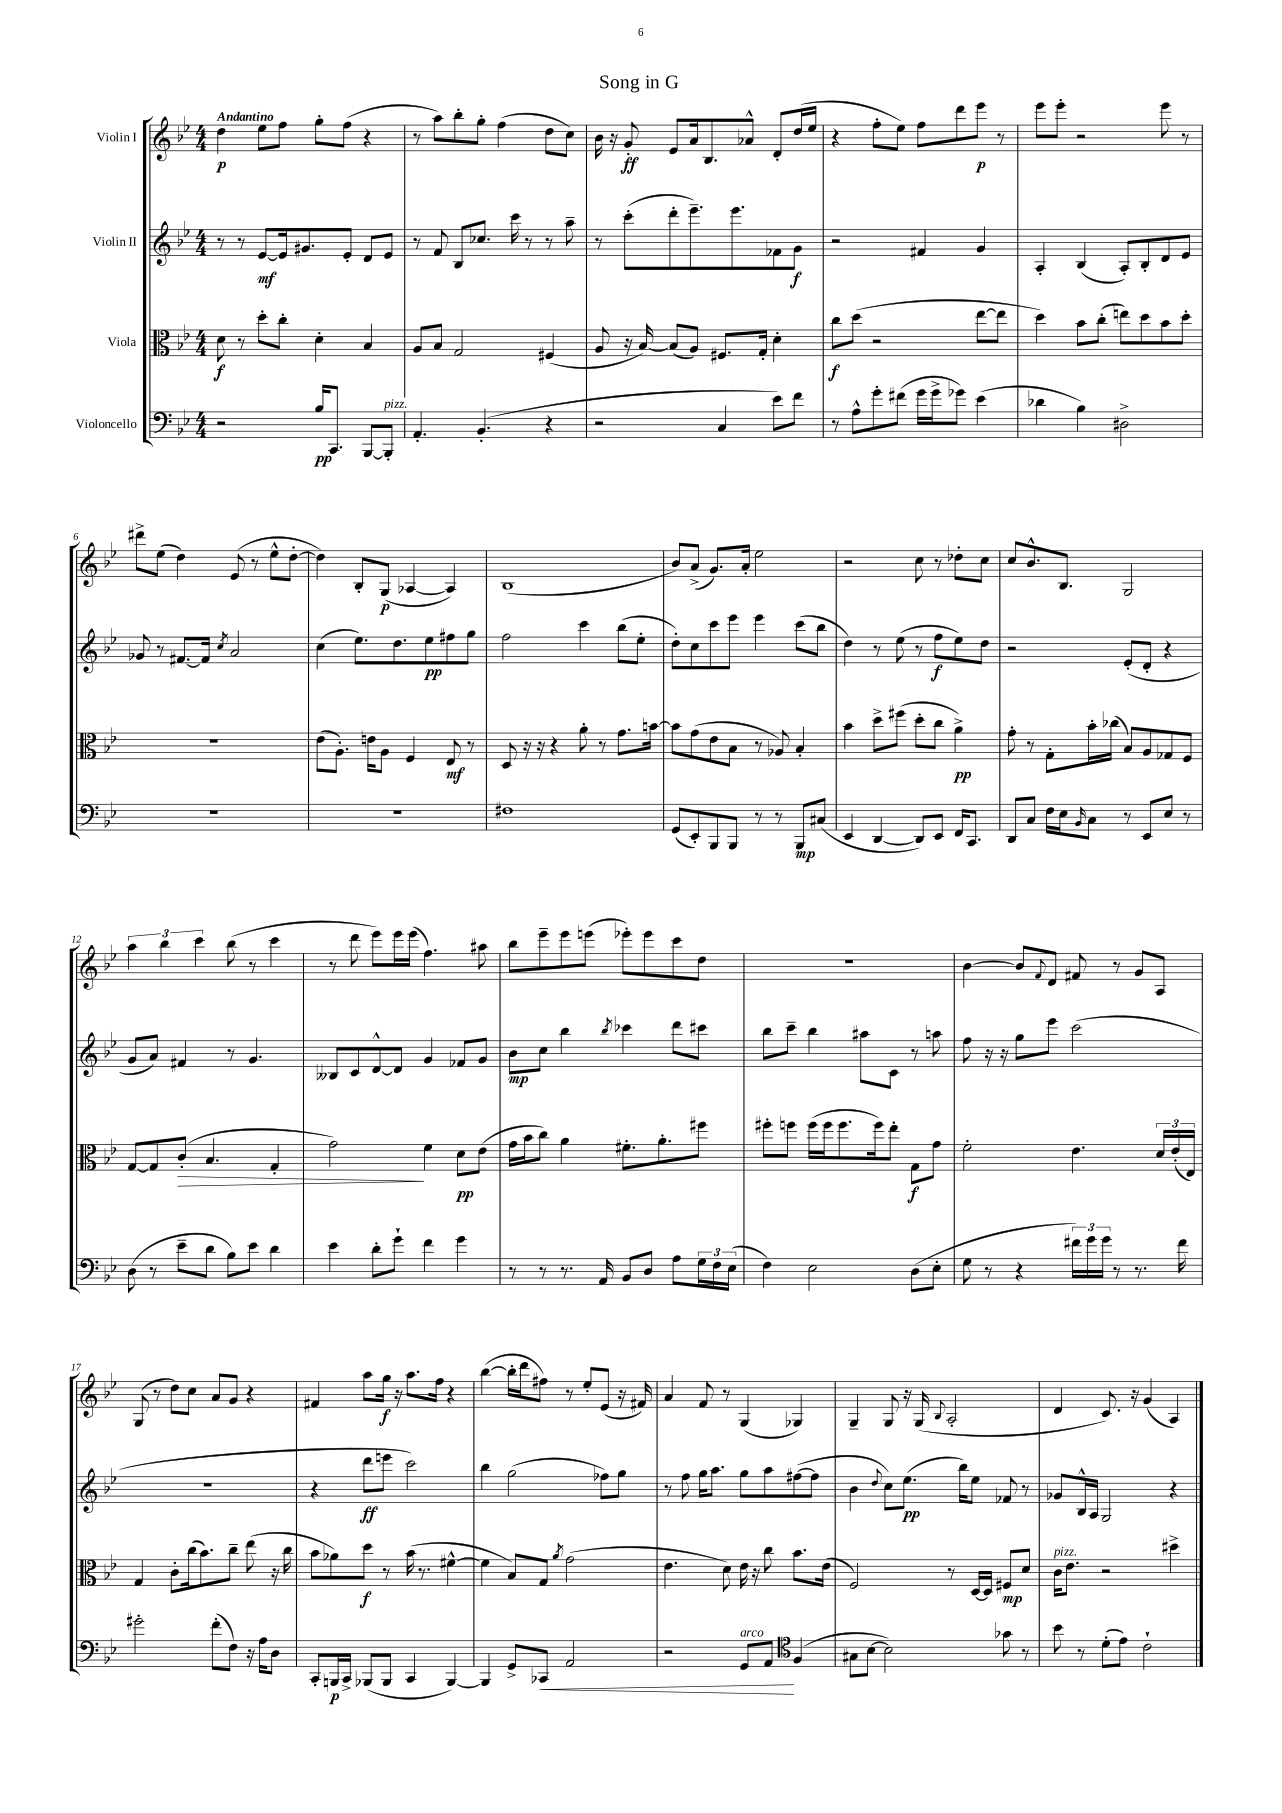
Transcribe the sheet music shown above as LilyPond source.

\header { title = "Song in G" }
<<
\new StaffGroup <<
\new Staff = "s0" \with { instrumentName = "Violin I" } {
    \clef treble \key bes \major \numericTimeSignature \time 4/4 \tempo "Andantino"
    d''4\p ees''8 f''8 g''8-. f''8( r4 |
    r8 a''8) bes''8-. g''8-. f''4( d''8 c''8) |
    bes'16 r16 g'8-.\ff ees'8 a'16 bes8. aes'8-^ d'8-. d''16( ees''16 |
    r4 f''8-. ees''8) f''8 d'''8 ees'''8\p r8 |
    ees'''8 ees'''8-. r2 ees'''8 r8 |
    dis'''8-> ees''8( d''4) ees'8( r8 ees''8-^ d''8~-. |
    d''4) bes8-. g8\p( aes4~ aes4) |
    bes1( |
    bes'8) a'8->( g'8.) a'16-. ees''2 |
    r2 c''8 r8 des''8-. c''8 |
    c''8 bes'8.-^ bes8. g2 |
    \tuplet 3/2 { a''4 bes''4 c'''4 } bes''8( r8 c'''4 |
    r8 d'''8 ees'''8) ees'''16 ees'''16( f''4.) ais''8 |
    bes''8 ees'''8-- ees'''8 e'''8( ees'''8-.) ees'''8 c'''8 d''8 |
    R1 |
    bes'4~ bes'8 \appoggiatura { f'8 } d'8 fis'8 r8 g'8 a8 |
    g8( r8 d''8) c''8 a'8 g'8 r4 |
    fis'4 a''8 g''16\f r16 a''8. f''16 r4 |
    bes''4~( bes''16-. d'''16 fis''8) r8 ees''8-. ees'8( r16 fis'16) |
    a'4 f'8 r8 g4( ges4) |
    g4-- g8 r16 g16( \appoggiatura { bes8 } a2-. |
    d'4 c'8.) r16 g'4( a4) \bar "|." |
}
\new Staff = "s1" \with { instrumentName = "Violin II" } {
    \clef treble \key bes \major \numericTimeSignature \time 4/4
    r8 r8 ees'8~\mf ees'16 gis'8. ees'8-. d'8 ees'8 |
    r8 f'8 bes8 ces''8. c'''16 r8 r8 a''8-- |
    r8 c'''8-.( d'''8-. ees'''8.--) ees'''8. fes'8 g'8\f |
    r2 fis'4 g'4 |
    a4-. bes4( a8-.) bes8-. d'8 ees'8 |
    ges'8 r8 fis'8.~ fis'16 \acciaccatura { c''8 } a'2 |
    c''4( ees''8.) d''8. ees''8\pp fis''8 g''8 |
    f''2 c'''4 bes''8( ees''8-. |
    d''8-.) c''8 c'''8 ees'''8 ees'''4 c'''8( bes''8 |
    d''4) r8 ees''8( r8 f''8\f ees''8) d''8 |
    r2 ees'8-.( d'8-. r4 |
    g'8 a'8) fis'4 r8 g'4. |
    beses8 c'8 d'8~-^ d'8 g'4 fes'8 g'8 |
    bes'8\mp c''8 bes''4 \acciaccatura { bes''8 } ces'''4 d'''8 cis'''8 |
    bes''8 c'''8-- bes''4 ais''8 c'8 r8 a''8 |
    f''8 r16 r16 g''8 ees'''8 c'''2( |
    r1 |
    r4 d'''8\ff e'''8 c'''2) |
    bes''4 g''2( fes''8) g''8 |
    r8 f''8 g''16 a''8. g''8 a''8 fis''8~( fis''8 |
    bes'4 \appoggiatura { d''8 } c''8) ees''8.\pp( bes''16) ees''8 fes'8 r8 |
    ges'8 bes16-^ a16 g2 r4 \bar "|." |
}
\new Staff = "s2" \with { instrumentName = "Viola" } {
    \clef alto \key bes \major \numericTimeSignature \time 4/4
    d'8\f r8 d''8-. c''8-. d'4-. bes4 |
    a8 bes8 g2 fis4( |
    a8 r16 bes16~) bes8( a8) fis8. g16-. d'4-. |
    c''8\f d''8( r2 ees''8~ ees''8 |
    d''4) bes'8 c''8-.( e''8) d''8 bes'8 d''8-. |
    R1 |
    ees'8( a8.-.) e'16 a8 f4 ees8\mf r8 |
    d8 r16 r16 r4 a'8-. r8 g'8. b'16~ |
    b'8 g'8( ees'8 bes8 r8 aes8) bes4-. |
    bes'4 d''8-> fis''8( d''8-. c''8 a'4->\pp) |
    g'8-. r8 g8-. bes'16-. ces''16( bes8) a8 ges8 f8 |
    g8~ g8 c'8-.\>( bes4. g4-. |
    g'2\!) f'4 d'8\pp ees'8( |
    g'16 bes'16 c''8) a'4 fis'8.-. a'8.-. fis''8 |
    fis''8-. f''8 f''16( f''16 f''8. f''16) ees''8-. g8\f g'8 |
    f'2-. ees'4. \tuplet 3/2 { d'16 ees'16-.( ees16) } |
    g4 c'8-. c''16( bes'8.) c''8-- ees''8( r16 c''16 |
    bes'8 aes'8) d''8\f r8 bes'16( r8. fis'4~-^ |
    fis'4 bes8) g8 \acciaccatura { a'8 } g'2( |
    ees'4. d'8) ees'16 r16 c''8 bes'8. ees'16( |
    f2) r8 d16~ d16 fis8\mp d'8 |
    c'16^\markup { \italic "pizz." } ees'8. r2 dis''4-> \bar "|." |
}
\new Staff = "s3" \with { instrumentName = "Violoncello" } {
    \clef bass \key bes \major \numericTimeSignature \time 4/4
    r2 bes16\pp c,8. bes,,8~ bes,,8-.^\markup { \italic "pizz." } |
    a,4.-. bes,4.-.( r4 |
    r2 c4 ees'8) f'8 |
    r8 a8-^ g'8-. fis'8( g'16 g'16-> ges'8) ees'4( |
    des'4 bes4) dis2-> |
    R1 |
    R1 |
    fis1 |
    g,8( ees,8-.) bes,,8 bes,,8 r8 r8 bes,,8\mp cis8( |
    ees,4 d,4~ d,8) ees,8 f,16 c,8. |
    d,8 c8 f16 ees16 \grace { bes,16 } c8 r8 ees,8 ees8 r8 |
    d8( r8 ees'8-- d'8 bes8) ees'8 d'4 |
    ees'4 d'8-. g'8-! f'4 g'4 |
    r8 r8 r8. a,16 bes,8 d8 a8 \tuplet 3/2 { g16 f16 ees16( } |
    f4) ees2 d8( ees8-. |
    g8 r8 r4 \tuplet 3/2 { fis'16) g'16 g'16 } r8 r8. fis'16 |
    gis'2-. f'8-.( f8) r16 a16 d8 |
    c,8-. b,,16\p c,16-> bes,,8( bes,,8 c,4 bes,,4~) |
    bes,,4 g,8-> ces,8\< a,2 |
    r2 g,8^\markup { \italic "arco" } a,8\! \clef tenor f4( |
    gis8 bes8~ bes2) ges'8 r8 |
    bes'8 r8 d'8-.( ees'8) c'2-! \bar "|." |
}
>>
>>
